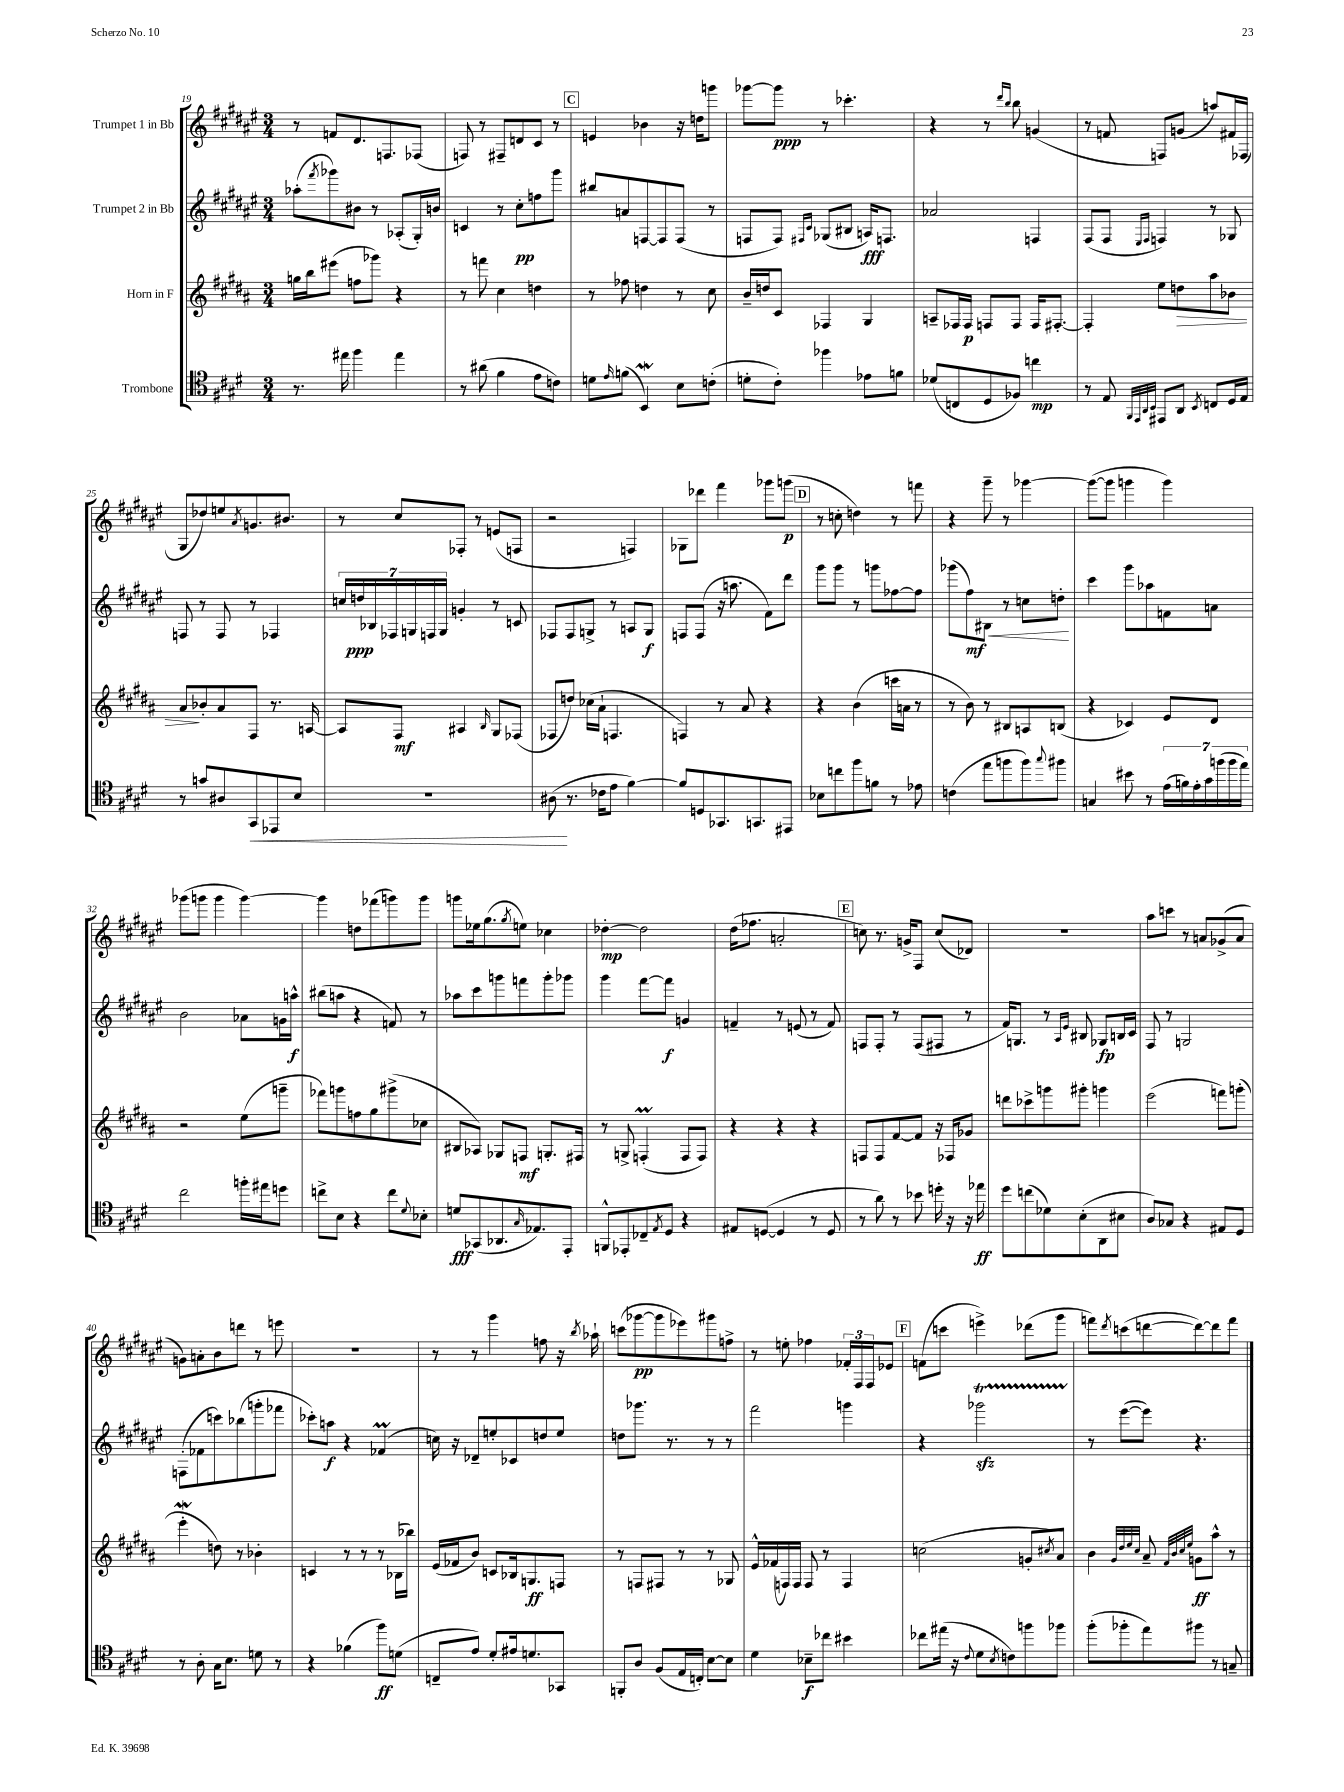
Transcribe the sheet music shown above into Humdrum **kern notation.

**kern	**dynam	**kern	**dynam	**kern	**dynam	**kern	**dynam
*part4	*part4	*part3	*part3	*part2	*part2	*part1	*part1
*staff4	*staff4	*staff3	*staff3	*staff2	*staff2	*staff1	*staff1
*I"Trombone	*	*I"Horn in F	*	*I"Trumpet 2 in Bb	*	*I"Trumpet 1 in Bb	*
*clefC4	*	*clefG2	*	*clefG2	*	*clefG2	*
*k[f#c#g#d#]	*	*k[f#c#g#d#a#]	*	*k[f#c#g#d#a#e#]	*	*k[f#c#g#d#a#e#]	*
*M3/4	*	*M3/4	*	*M3/4	*	*M3/4	*
=19	=19	=19	=19	=19	=19	=19	=19
8.r	.	16ggn\LL	.	(8aa-X'\L	.	8r	.
.	.	16bb\J	.	.	.	.	.
.	.	.	.	8qfff#/	.	.	.
.	.	(8eee#X\J	.	8ggg-X\)	.	8fn/L	.
16ee#X\	.	.	.	.	.	.	.
4ff#\	.	8ffn\L	.	8b#X\J	.	8.d#/	.
.	.	8ggg-X\J)	.	8r	.	.	.
.	.	.	.	.	.	8.Fn/	.
4ee#\	.	4r	.	(8A-X'/L	.	.	.
.	.	.	.	16G#'/L)	.	(8F-X/J	.
.	.	.	.	16bn/JJ	.	.	.
=20	=20	=20	=20	=20	=20	=20	=20
8r	.	8r	.	4cn/	.	8Fn/)	.
(8a#X\	.	8fffn\	.	.	.	8r	.
4f#\	.	4cc#\	.	8r	.	8F#X~/L	.
.	.	.	.	8cc#'\L	pp	8dn/	.
8e\L	.	4ddn\	.	8ffn\	.	8c#/J	.
8cn\J)	.	.	.	8ggg#\J	.	8r	.
!!LO:REH:place=s1:t=C
=21	=21	=21	=21	=21	=21	=21	=21
8dn\L	.	8r	.	8bb#X/L	.	4en/	.
16qqe/	.	.	.	.	.	.	.
(8fn\J	.	8ff-X\	.	8an/	.	.	.
4BBW/)	.	4ddn\	.	[8Fn/	.	4b-X\	.
.	.	.	.	8F/]	.	.	.
8B\L	.	8r	.	(8F/J	.	16r	.
.	.	.	.	.	.	16ddn\KL	.
(8cn'\J	.	8cc#\	.	8r	.	8gggn\J	.
=22	=22	=22	=22	=22	=22	=22	=22
8dn'\L	.	16b~/LL	.	8Fn/L	.	[8ggg-X\L	.
.	.	16ddn/J	.	.	.	.	.
8c#'\J)	.	8c#/J	.	8F/J)	.	8ggg-\J]	ppp
.	.	.	.	16qqF#X/LL	.	.	.
.	.	.	.	16qqc#/JJ	.	.	.
4ff-X\	.	4F-X/	.	(8G-X/L	.	8r	.
.	.	.	.	8B#X/J	.	4.ccc-X'\	.
8e-X\L	.	4G#/	.	16An/KL)	fff	.	.
.	.	.	.	8.Fn/J	.	.	.
8fn\J	.	.	.	.	.	.	.
=23	=23	=23	=23	=23	=23	=23	=23
(8d-X/L	.	8An~/L	.	2a-X/	.	4r	.
8Cn/	.	16F-X/L	.	.	.	.	.
.	.	16F-/JJ	p	.	.	.	.
8D#/	.	8Fn/L	.	.	.	8r	.
.	.	.	.	.	.	16qqddd#/LL	.
.	.	.	.	.	.	16qqbb/JJ	.
8F-X/J)	.	8F/J	.	.	.	8bb\	.
4ccn\	mp	16F/KL	.	4Fn/	.	(4gn/	.
.	.	[8.F#X'/J	.	.	.	.	.
=24	=24	=24	=24	=24	=24	=24	=24
8r	.	4F#'/]	.	(8F#/L	.	8r	.
8E/	.	.	.	8F#/J	.	8fn/	.
32qqFF#/LLL	.	.	.	.	.	.	.
32qqEE/	.	.	.	.	.	.	.
32qqAA/	.	.	.	16qqE#/LL	.	.	.
32qqBB/JJJ	.	.	.	16qqF#/JJ	.	.	.
8EE#X/L	.	8ee\L	.	4Fn/)	.	8Fn/L)	.
!	!	!	!LO:HP:b	!	!	!	!
8AA/J	.	8ddn\	>	.	.	(8gn/J	.
8qBB/	.	.	.	.	.	.	.
8Cn/L	.	8aa#\	.	8r	.	8aan/L)	.
16D#/L	.	8b-X\J	.	8G-X/	.	16f#X/L	.
16E/JJ	.	.	.	.	.	(16F-X/JJ	.
!!LO:LB:g=z
=25	=25	=25	=25	=25	=25	=25	=25
8r	.	8a#/L	.	8Fn/	.	8G#/L	.
8gn/L	.	8b-X'/	]	8r	.	8dd-X/)	.
8A#X/	.	8a#/	.	8F/	.	8een/	.
.	.	.	.	.	.	8qa#/	.
!	!LO:HP:b	!	!	!	!	!	!
8GG#/	<	8F#/J	.	8r	.	8.gn/	.
8EE-X/	.	8.r	.	4F-X/	.	.	.
.	.	.	.	.	.	8.b#X/J	.
8B/J	.	.	.	.	.	.	.
.	.	[16An/	.	.	.	.	.
=26	=26	=26	=26	=26	=26	=26	=26
2.r	.	8A/L]	.	28ccn/LL	.	8r	.
.	.	.	.	28ddn/	ppp	.	.
.	.	.	.	28B-X/	.	.	.
.	.	.	.	28F-X/	.	.	.
.	.	8F#/J	mf	.	.	8cc#/L	.
.	.	.	.	28Gn/	.	.	.
.	.	.	.	28Fn/	.	.	.
.	.	.	.	28G/JJ	.	.	.
.	.	4A#X/	.	4gn'/	.	8F-X'/J	.
.	.	.	.	.	.	8r	.
.	.	16qqB/	.	.	.	.	.
.	.	8G#/L	.	8r	.	(8en/L	.
.	.	(8F-X/J	.	8cn/	.	8Fn/J	.
=27	=27	=27	=27	=27	=27	=27	=27
(8A#X\	.	8F-X/L	.	8F-X/L	.	2r	.
8.r	[	8ddn/J)	.	8F-/	.	.	.
.	.	(16cc-X\LL	.	8Gn^/J	.	.	.
16c-X\KL	.	16a#`\JJ	.	.	.	.	.
8e\J	.	4.Fn/	.	8r	.	.	.
[4f#\)	.	.	.	8An/L	.	4Fn/)	.
.	.	.	.	8G/J	f	.	.
=28	=28	=28	=28	=28	=28	=28	=28
8f#/L]	.	4Fn/)	.	8Fn/L	.	8G-X\L	.
8Dn/	.	.	.	(8F/J	.	8ddd-X\J	.
8.GG-X/	.	8r	.	16r	.	4fff#\	.
.	.	.	.	8.aan\	.	.	.
.	.	8a#/	.	.	.	.	.
8.GGn/	.	.	.	.	.	.	.
.	.	4r	.	8f#\L)	.	8ggg-X\L	.
8EE#X/J	.	.	.	8ddd#\J	.	(8gggn\J	p
!!LO:REH:place=s1:t=D
=29	=29	=29	=29	=29	=29	=29	=29
8B-X\L	.	4r	.	8ggg#\L	.	8r	.
8ccn\	.	.	.	8ggg#\J	.	8ccn'\	.
8ff#\	.	(4b\	.	8r	.	4ddn\)	.
8fn\J	.	.	.	8gggn\L	.	.	.
8r	.	16cccn\LL	.	[8ff-X\	.	8r	.
.	.	16an\JJ	.	.	.	.	.
8e-X\	.	8r	.	8ff-\J]	.	8fffn\	.
=30	=30	=30	=30	=30	=30	=30	=30
(4cn\	.	8r	.	(8ggg-X\L	.	4r	.
!	!	!	!	!	!LO:HP:b	!	!
.	.	8b\)	.	8ff#\)	< mf	.	.
8ee\L	.	8r	.	8B#X\J	.	8ggg#~\	.
8ffn\	.	8B#X/L	.	8r	.	8r	.
8ff\)	.	8An/	.	8ccn\L	.	[4ggg-X\	.
8qqgg#/	.	.	.	.	.	.	.
8ff#X\J	.	(8Bn/J	.	8ddn'\J	.	.	.
.	.	.	.	.	[	.	.
=31	=31	=31	=31	=31	=31	=31	=31
4Gn/	.	4r	.	4ccc#\	.	(8ggg-\L_	.
.	.	.	.	.	.	8ggg-\J]	.
8b#X\	.	4c-X/)	.	8ggg#\L	.	4gggn\	.
8r	.	.	.	8aa-X\	.	.	.
(28e\LL	.	8e/L	.	8fn\	.	4ggg\)	.
28fn\)	.	.	.	.	.	.	.
28e'\	.	.	.	.	.	.	.
28g#\	.	.	.	.	.	.	.
.	.	8d#/J	.	8an\J	.	.	.
(28ffn\	.	.	.	.	.	.	.
28ff\	.	.	.	.	.	.	.
28ee\JJ)	.	.	.	.	.	.	.
!!LO:LB:g=z
=32	=32	=32	=32	=32	=32	=32	=32
2cc#\	.	2r	.	2b\	.	(8ggg-X\L	.
.	.	.	.	.	.	8gggn\J	.
.	.	.	.	.	.	4ggg\	.
16ffn'\LL	.	(8ee\L	.	8a-X\L	.	[4ggg\)	.
16ee#X\J	.	.	.	.	.	.	.
8ddn\J	.	8gggn~\J	.	16gn\L	.	.	.
.	.	.	.	16aan^^\JJ	f	.	.
=33	=33	=33	=33	=33	=33	=33	=33
8ccn^\L	.	8fff-X\L)	.	(8bb#X\L	.	4ggg\]	.
8B\J	.	8gggn\	.	8aan\J	.	.	.
4r	.	8ffn\	.	4r	.	8ddn\L	.
.	.	8gg#\	.	.	.	(8fff-X\	.
8cc\L	.	(8ggg#X^\	.	8fn/)	.	8gggn\)	.
8qqd#/	.	.	.	.	.	.	.
8B-X'\J	.	8cc-X\J	.	8r	.	8ggg\J	.
=34	=34	=34	=34	=34	=34	=34	=34
8dn/L	fff	8B#X/L	.	8aa-X\L	.	8gggn\L	.
(8GG-X/	.	8A-X/J)	.	8ccc#\	.	16ee-X\k	.
.	.	.	.	.	.	(8.gg#\	.
8.AA-X/	.	8G-X/L	.	8gggn\	.	.	.
.	.	.	.	.	.	8qgg#/	.
.	.	8Fn/J	mf	8fffn\	.	8een\J)	.
16qqG#/	.	.	.	.	.	.	.
8.E-X/)	.	.	.	.	.	.	.
.	.	8.Gn'/L	.	8ggg'\	.	4cc-X\	.
8EE'/J	.	.	.	8ggg-X\J	.	.	.
.	.	16F#X/Jk	.	.	.	.	.
=35	=35	=35	=35	=35	=35	=35	=35
8FFn^^/L	.	8r	.	4ggg#\	.	[4dd-X'\	mp
8EE-X'/	.	8Gn^/	.	.	.	.	.
8C-X~/	.	(4FnM'/	.	[8fff#\L	.	2dd-\]	.
8qE/	.	.	.	.	.	.	.
8D#/J	.	.	.	8fff#\J]	f	.	.
4r	.	8F/L	.	4gn/	.	.	.
.	.	8F/J)	.	.	.	.	.
=36	=36	=36	=36	=36	=36	=36	=36
8E#X/L	.	4r	.	4fn~/	.	(16dd#\KL	.
.	.	.	.	.	.	8.ff-X\J	.
([8Dn/J	.	.	.	.	.	.	.
4D/]	.	4r	.	8r	.	2an'/	.
.	.	.	.	(8en/	.	.	.
8r	.	4r	.	8r	.	.	.
8D/	.	.	.	8f/)	.	.	.
!!LO:REH:place=s1:t=E
=37	=37	=37	=37	=37	=37	=37	=37
8r	.	8Fn/L	.	8Fn/L	.	8ccn\)	.
8a\)	.	8F/	.	8F'/J	.	8.r	.
8r	.	[8f#/	.	8r	.	.	.
.	.	.	.	.	.	16gn^/KL	.
8b-X\	.	8f#/J]	.	(8F/L	.	8F#/J	.
16ddn'\	.	16r	.	8F#X/J	.	(8cc/L	.
16r	.	16F-X/KL	.	.	.	.	.
16r	.	8g-X/J	.	8r	.	8d-X/J)	.
16ee-X\	ff	.	.	.	.	.	.
=38	=38	=38	=38	=38	=38	=38	=38
8dd#\L	.	8dddn\L	.	16f#/KL)	.	2.r	.
.	.	.	.	8.Gn/J	.	.	.
(8ccn\	.	8ccc-X^\	.	.	.	.	.
8d-X\)	.	8gggn\	.	8r	.	.	.
.	.	.	.	16qqA#/LL	.	.	.
.	.	.	.	16qqe#/JJ	.	.	.
(8B'\	.	8ggg#X'\J	.	8B#X/	.	.	.
8AA\	.	4gggn\	.	8G-X/L	fp	.	.
8B#X\J	.	.	.	16Bn/L	.	.	.
.	.	.	.	16c#/JJ	.	.	.
=39	=39	=39	=39	=39	=39	=39	=39
8A/L)	.	(2eee\	.	8F#/	.	8aa#\L	.
8G-X/J	.	.	.	8r	.	8cccn\J	.
4r	.	.	.	2Gn/	.	8r	.
.	.	.	.	.	.	8an/L	.
8E#X/L	.	8fffn\L)	.	.	.	(8g-X^/	.
8D#/J	.	(8gggn'\J	.	.	.	8a/J	.
!!LO:LB:g=z
=40	=40	=40	=40	=40	=40	=40	=40
8r	.	4eeew'\	.	(8Fn'\L	.	8gn\L)	.
8A'\	.	.	.	8f-X\	.	8an'\	.
16G#\KL	.	8ddn\)	.	8cccn\)	.	8b\	.
8.B\J	.	.	.	.	.	.	.
.	.	8r	.	(8bb-X\	.	8dddn\J	.
8dn\	.	4b-X'\	.	8gggn'\	.	8r	.
8r	.	.	.	8fff-X\J	.	8eeen\	.
=41	=41	=41	=41	=41	=41	=41	=41
4r	.	4cn/	.	8ccc-X'\L)	.	2.r	.
.	.	.	.	8aan\J	f	.	.
(4f-X\	.	8r	.	4r	.	.	.
.	.	8r	.	.	.	.	.
8ff#\L)	ff	8r	.	(4f-XM/	.	.	.
(8dn\J	.	(16B-X\LL	.	.	.	.	.
.	.	16bb-X\JJ)	.	.	.	.	.
=42	=42	=42	=42	=42	=42	=42	=42
8Cn~/L	.	(16e/LL	.	16ccn\)	.	8r	.
.	.	16f-X/J	.	16r	.	.	.
8e/J)	.	8b/J)	.	8d-X~/L	.	8r	.
8d#'/L	.	8cn/L	.	8een'/	.	4ggg#\	.
16e#X/k	.	16B-X/k	.	8c-X/	.	.	.
8.dn/	.	8.Gn/	ff	.	.	.	.
.	.	.	.	8ddn/	.	8ffn\	.
8GG-X/J	.	8Fn/J	.	8ee/J	.	16r	.
.	.	.	.	.	.	8qbb/	.
.	.	.	.	.	.	16aa-X`\	.
=43	=43	=43	=43	=43	=43	=43	=43
8FFn'/L	.	8r	.	8ddn\L	.	(8cccn\L	.
8A/J	.	8Fn/L	.	8.ggg-X\J	.	[8ggg-X\	pp
(8F#/L	.	8F#X/J	.	.	.	8ggg-\]	.
.	.	.	.	8.r	.	.	.
16E/L	.	8r	.	.	.	8eee-X\)	.
16Cn'/JJ)	.	.	.	.	.	.	.
[8B\L	.	8r	.	8r	.	8ggg#X\	.
8B\J]	.	8G-X/	.	8r	.	8ffn^\J	.
=44	=44	=44	=44	=44	=44	=44	=44
4d#\	.	16e^^/LL	.	2fff#\	.	8r	.
.	.	(16f-X/	.	.	.	.	.
.	.	16Fn/)	.	.	.	8een'\	.
.	.	16F/JJ	.	.	.	.	.
8B-X~\L	f	8F/	.	.	.	4ff-X\	.
8cc-X\J	.	8r	.	.	.	.	.
4b#X\	.	4F/	.	4gggn\	.	24f-X'/LL	.
.	.	.	.	.	.	24F#/	.
.	.	.	.	.	.	24F#/J	.
.	.	.	.	.	.	8e-X/J	.
!!LO:REH:place=s1:t=F
=45	=45	=45	=45	=45	=45	=45	=45
8cc-X\L	.	(2ccn\	.	4r	.	(8fn\L	.
(16ee#X\Jk	.	.	.	.	.	8cccn\J	.
16r	.	.	.	.	.	.	.
8qqc#/	.	.	.	.	.	.	.
8d#\L	.	.	.	2ggg-XzzT\	.	4eeen^\)	.
8qB/	.	.	.	.	.	.	.
8cn\)	.	.	.	.	.	.	.
8ffn\	.	8gn'/L	.	.	.	(8ddd-X\L	.
.	.	8qcc#X/	.	.	.	.	.
8ff-X\J	.	8a#/J)	.	.	.	8ggg#\J	.
=46	=46	=46	=46	=46	=46	=46	=46
(8ff#'\L	.	4b\	.	8r	.	8fffn\L)	.
.	.	.	.	.	.	8qddd#/	.
8ff-X'\	.	.	.	([8eee#\L	.	(8cccn\	.
.	.	32qqg#/LLL	.	.	.	.	.
.	.	32qqdd#/	.	.	.	.	.
.	.	32qqee/	.	.	.	.	.
.	.	32qqcc#/JJJ	.	.	.	.	.
8ee\)	.	8a#~/	.	8eee#\J])	.	[8dddn\	.
.	.	32qqf#/LLL	.	.	.	.	.
.	.	32qqb/	.	.	.	.	.
.	.	32qqcc#/	.	.	.	.	.
.	.	32qqee/JJJ	.	.	.	.	.
8ff#X\J	.	8gn\L	ff	4.r	.	8ddd\_)	.
8r	.	8aa#^^\J	.	.	.	8ddd\]	.
8Gn~/	.	8r	.	.	.	8fff\J	.
==	==	==	==	==	==	==	==
*-	*-	*-	*-	*-	*-	*-	*-
